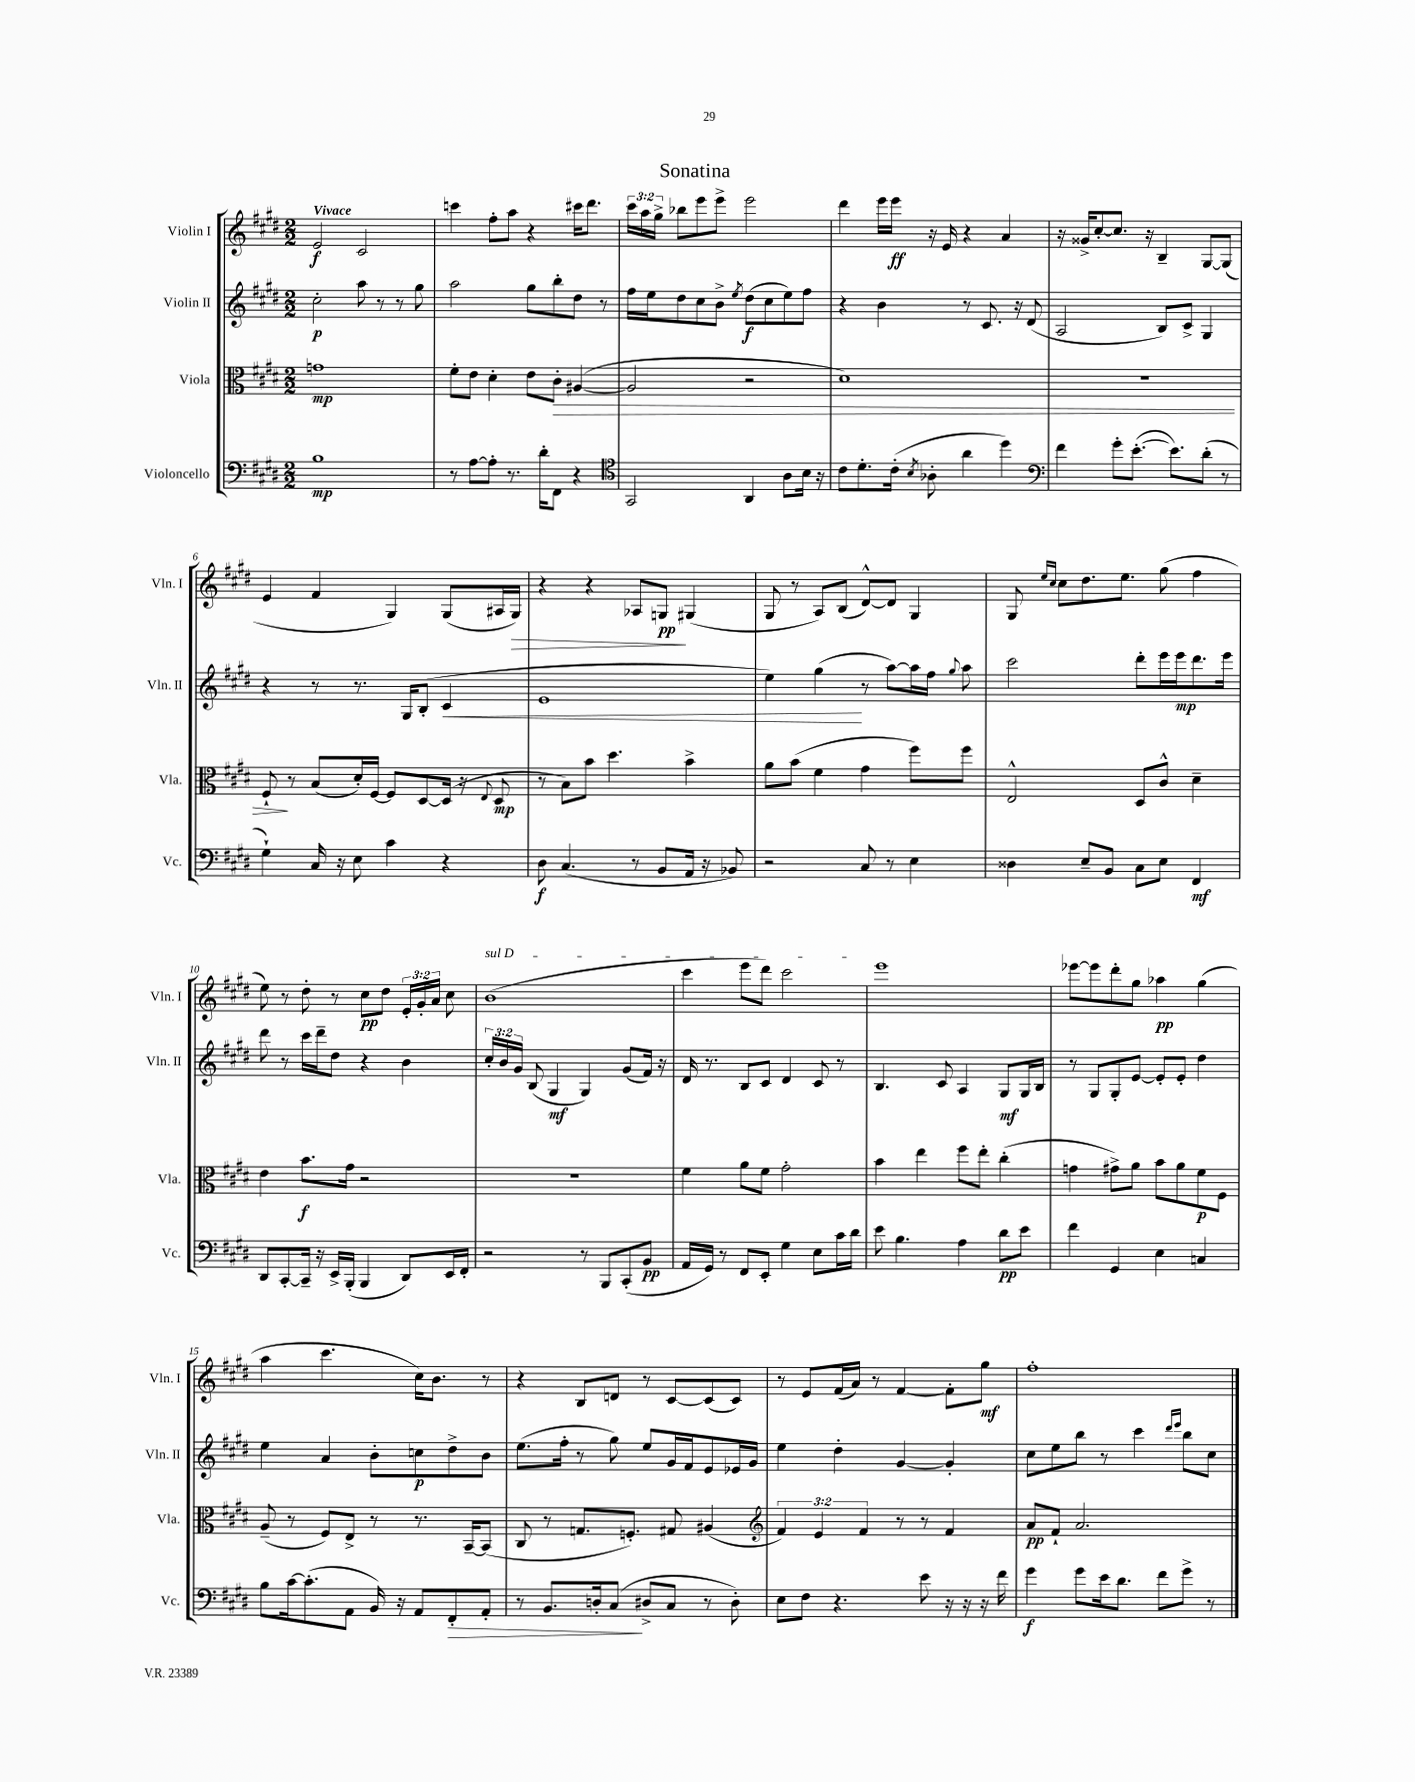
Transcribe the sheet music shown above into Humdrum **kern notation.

**kern	**dynam	**kern	**dynam	**kern	**dynam	**kern	**dynam
*part4	*part4	*part3	*part3	*part2	*part2	*part1	*part1
*staff4	*staff4	*staff3	*staff3	*staff2	*staff2	*staff1	*staff1
*I"Violoncello	*	*I"Viola	*	*I"Violin II	*	*I"Violin I	*
*I'Vc.	*	*I'Vla.	*	*I'Vln. II	*	*I'Vln. I	*
*clefF4	*	*clefC3	*	*clefG2	*	*clefG2	*
*k[f#c#g#d#]	*	*k[f#c#g#d#]	*	*k[f#c#g#d#]	*	*k[f#c#g#d#]	*
*M2/2	*	*M2/2	*	*M2/2	*	*M2/2	*
=1	=1	=1	=1	=1	=1	=1	=1
!	!	!	!	!	!	!LO:TX:a:B:t=Vivace	!
1B	mp	1gn	mp	2cc#'\	p	2e/	f
.	.	.	.	8aa\	.	2c#/	.
.	.	.	.	8r	.	.	.
.	.	.	.	8r	.	.	.
.	.	.	.	8gg#\	.	.	.
=2	=2	=2	=2	=2	=2	=2	=2
8r	.	8f#'\L	.	2aa\	.	4cccn\	.
[8A\L	.	8e\J	.	.	.	.	.
8A'\J]	.	4d#'\	.	.	.	8ff#'\L	.
8.r	.	.	.	.	.	8aa\J	.
.	.	8e\L	.	8gg#\L	.	4r	.
16d#'\KL	.	.	.	.	.	.	.
!	!	!	!LO:HP:b	!	!	!	!
8FF#\J	.	8c#'\J	>	8bb'\	.	.	.
4r	.	([4A#X/	.	8dd#\J	.	16ccc#X\KL	.
.	.	.	.	.	.	8.ddd#\J	.
.	.	.	.	8r	.	.	.
=3	=3	=3	=3	=3	=3	=3	=3
*clefC4	*	*	*	*	*	*	*
2GG#/	.	2A#/]	.	16ff#\LL	.	24ccc#\LL	.
.	.	.	.	.	.	24aa\	.
.	.	.	.	16ee\J	.	.	.
.	.	.	.	.	.	24gg#^\JJ	.
.	.	.	.	8dd#\	.	8bb-X\L	.
.	.	.	.	8cc#\	.	8eee\	.
.	.	.	.	8b^\J	.	8eee^\J	.
.	.	.	.	8qee/	.	.	.
4AA/	.	2r	.	(8dd#\L	f	2eee\	.
.	.	.	.	8cc#\	.	.	.
8A\L	.	.	.	8ee\)	.	.	.
16B\Jk	.	.	.	8ff#\J	.	.	.
16r	.	.	.	.	.	.	.
=4	=4	=4	=4	=4	=4	=4	=4
8c#\L	.	1d#)	.	4r	.	4ddd#\	.
8.d#'\	.	.	.	.	.	.	.
.	.	.	.	4b\	.	16eee\LL	.
(16c#'\Jk	.	.	.	.	.	16eee\JJ	ff
8qB/	.	.	.	.	.	.	.
8A-X'\	.	.	.	.	.	16r	.
.	.	.	.	.	.	16e/	.
4a\	.	.	.	8r	.	4r	.
.	.	.	.	8.c#/	.	.	.
4dd#\)	.	.	.	.	.	4a/	.
.	.	.	.	16r	.	.	.
.	.	.	.	(8d#/	.	.	.
=5	=5	=5	=5	=5	=5	=5	=5
*clefF4	*	*	*	*	*	*	*
4f#\	.	1r	.	2A/	.	16r	.
.	.	.	.	.	.	16g##X^/KL	.
.	.	.	.	.	.	[8cc#'/	.
8g#'\L	.	.	.	.	.	8.cc#/J]	.
([8.e'\J	.	.	.	.	.	.	.
.	.	.	.	.	.	16r	.
.	.	.	.	8B/L)	.	4B~/	.
8.e\L])	.	.	.	.	.	.	.
.	.	.	.	8c#^/J	.	.	.
(8d#'\J	.	.	.	4G#/	.	[8G#/L	.
8r	.	.	.	.	.	(8G#/J]	.
!!LO:LB:g=z
=6	=6	=6	=6	=6	=6	=6	=6
4G#`\)	.	8F#`/	.	4r	.	4e/	.
.	.	8r	]	.	.	.	.
16C#/	.	(8B/L	.	8r	.	4f#/	.
16r	.	.	.	.	.	.	.
8E\	.	16d#'/L)	.	8.r	.	.	.
.	.	[16F#/JJ	.	.	.	.	.
4c#\	.	8F#/L]	.	.	.	4G#/)	.
.	.	.	.	16G#/KL	.	.	.
.	.	[8D#/	.	(8B'/J	.	.	.
!	!	!	!	!	!LO:HP:b	!	!
4r	.	(16D#/Jk]	.	4c#/	<	(8G#/L	.
.	.	16r	.	.	.	.	.
.	.	8qqE/	.	.	.	.	.
.	.	8D#/	mp	.	.	16A#X/L	.
!	!	!	!	!	!	!	!LO:HP:b
.	.	.	.	.	.	16G#/JJ)	>
=7	=7	=7	=7	=7	=7	=7	=7
8D#\	f	8r	.	1e	.	4r	.
(4.C#/	.	8B\L)	.	.	.	.	.
.	.	8b\J	.	.	.	4r	.
.	.	4.dd#\	.	.	.	.	.
8r	.	.	.	.	.	8A-X/L	.
8BB/L	.	.	.	.	.	8Gn/J	pp
16AA/Jk	.	4b^\	.	.	.	(4G#X/	]
16r	.	.	.	.	.	.	.
8BB-X/)	.	.	.	.	.	.	.
=8	=8	=8	=8	=8	=8	=8	=8
2r	.	8a\L	.	4ee\)	.	8G#/	.
.	.	(8b\J	.	.	.	8r	.
.	.	4f#\	.	(4gg#\	.	8A/L)	.
.	.	.	.	.	.	(8B/J	.
8C#/	.	4g#\	.	8r	[	[8d#^^/L)	.
8r	.	.	.	[8aa\L)	.	8d#/J]	.
4E\	.	8ff#\L)	.	16aa\L]	.	4G#/	.
.	.	.	.	16ff#\JJ	.	.	.
.	.	.	.	8qqgg#/	.	.	.
.	.	8ff#\J	.	8aa\	.	.	.
=9	=9	=9	=9	=9	=9	=9	=9
4D##X\	.	2E^^/	.	2ccc#\	.	8G#/	.
.	.	.	.	.	.	16qqee/LL	.
.	.	.	.	.	.	16qqcc#/JJ	.
.	.	.	.	.	.	8cc#\L	.
8E~/L	.	.	.	.	.	8.dd#\	.
8BB/J	.	.	.	.	.	.	.
.	.	.	.	.	.	8.ee\J	.
8C#\L	.	8D#/L	.	8ddd#'\L	.	.	.
8E\J	.	8c#^^/J	.	16eee\L	.	(8gg#\	.
.	.	.	.	16eee\J	mp	.	.
4FF#/	mf	4d#~\	.	8.ddd#\	.	4ff#\	.
.	.	.	.	16eee\Jk	.	.	.
!!LO:LB:g=z
=10	=10	=10	=10	=10	=10	=10	=10
8DD#/L	.	4e\	.	8ddd#\	.	8ee\)	.
[8CC#'/	.	.	.	8r	.	8r	.
16CC#~/Jk]	.	8.b\L	f	16ccc#\LL	.	8dd#'\	.
16r	.	.	.	16ddd#~\J	.	.	.
16EE^/LL	.	.	.	8dd#\J	.	8r	.
(16BBB'/JJ	.	16g#\Jk	.	.	.	.	.
4BBB/	.	2r	.	4r	.	8cc#\L	pp
.	.	.	.	.	.	8dd#\J	.
8DD#/L)	.	.	.	4b\	.	24e'/LL	.
.	.	.	.	.	.	24g#'/	.
.	.	.	.	.	.	24a/JJ	.
16EE/L	.	.	.	.	.	8cc#\	.
16FF#'/JJ	.	.	.	.	.	.	.
=11	=11	=11	=11	=11	=11	=11	=11
!	!	!	!	!	!	!LO:TX:a:i:t=sul D	!
2r	.	1r	.	24cc#'/LL	.	(1b	.
.	.	.	.	24b/	.	.	.
.	.	.	.	24g#/JJ	.	.	.
.	.	.	.	(8B/	.	.	.
.	.	.	.	4G#/	mf	.	.
8r	.	.	.	4G#/)	.	.	.
8BBB/L	.	.	.	.	.	.	.
(8CC#'/	.	.	.	(8g#/L	.	.	.
8BB/J	pp	.	.	16f#/Jk)	.	.	.
.	.	.	.	16r	.	.	.
=12	=12	=12	=12	=12	=12	=12	=12
16AA/LL	.	4f#\	.	16d#/	.	4ccc#\	.
16GG#/JJ)	.	.	.	8.r	.	.	.
8r	.	.	.	.	.	.	.
8FF#/L	.	8a\L	.	8B/L	.	8eee\L	.
8EE'/J	.	8f#\J	.	8c#/J	.	8ddd#\J)	.
4G#\	.	2g#'\	.	4d#/	.	2ccc#\	.
8E\L	.	.	.	8c#/	.	.	.
16c#\L	.	.	.	8r	.	.	.
16d#\JJ	.	.	.	.	.	.	.
=13	=13	=13	=13	=13	=13	=13	=13
8e\	.	4b\	.	4.B/	.	1eee	.
4.B\	.	.	.	.	.	.	.
.	.	4ee\	.	.	.	.	.
.	.	.	.	8c#/	.	.	.
4A\	.	8ff#\L	.	4A/	.	.	.
.	.	8ee'\J	.	.	.	.	.
8d#\L	pp	(4cc#'\	.	8G#/L	mf	.	.
8e\J	.	.	.	16G#/L	.	.	.
.	.	.	.	16B/JJ	.	.	.
=14	=14	=14	=14	=14	=14	=14	=14
4f#\	.	4gn\	.	8r	.	[8eee-X\L	.
.	.	.	.	8G#/L	.	8eee-\]	.
4GG#/	.	8g#X^\L)	.	8G#'/	.	8ddd#'\	.
.	.	8a\J	.	[8e/J	.	8gg#\J	.
4E\	.	8b\L	.	8e'/L]	.	4aa-X\	pp
.	.	8a\	.	8e'/J	.	.	.
4Cn/	.	8f#\	p	4dd#\	.	(4gg#\	.
.	.	8F#\J	.	.	.	.	.
!!LO:LB:g=z
=15	=15	=15	=15	=15	=15	=15	=15
8B\L	.	(8A~/	.	4ee\	.	4aa\	.
[16c#\k	.	8r	.	.	.	.	.
(8.c#'\]	.	.	.	.	.	.	.
.	.	8F#/L)	.	4a/	.	4.ccc#\	.
8AA\J	.	8E^/J	.	.	.	.	.
16BB/)	.	8r	.	8b'\L	.	.	.
16r	.	.	.	.	.	.	.
8AA/L	.	8.r	.	8ccn\	p	16cc#\KL)	.
.	.	.	.	.	.	8.b\J	.
!	!LO:HP:b	!	!	!	!	!	!
8FF#'/	>	.	.	8dd#^\	.	.	.
.	.	[16BB~/KL	.	.	.	.	.
8AA'/J	.	(8BB/J]	.	8b\J	.	8r	.
=16	=16	=16	=16	=16	=16	=16	=16
8r	.	8C#/	.	(8.ee\L	.	4r	.
8.BB/L	.	8r	.	.	.	.	.
.	.	.	.	16ff#'\Jk	.	.	.
.	.	8.Gn/L	.	8r	.	8B/L	.
16Dn'/k	.	.	.	.	.	.	.
(8C#/J	.	.	.	8gg#\)	.	8dn/J	.
.	.	8.Fn'/J)	.	.	.	.	.
8D#X^/L	]	.	.	8ee/L	.	8r	.
8C#/J	.	8G#X/	.	16g#/L	.	[8c#/L	.
.	.	.	.	16f#/J	.	.	.
8r	.	(4A#X/	.	8e/	.	(8c#/]	.
8D#'\)	.	.	.	16e-X/L	.	8c#/J)	.
.	.	.	.	16g#/JJ	.	.	.
=17	=17	=17	=17	=17	=17	=17	=17
*	*	*clefG2	*	*	*	*	*
8E\L	.	6f#/)	.	4ee\	.	8r	.
8F#\J	.	.	.	.	.	8e/L	.
.	.	6e/	.	.	.	.	.
4.r	.	.	.	4dd#'\	.	(16f#/L	.
.	.	.	.	.	.	16a/JJ)	.
.	.	6f#/	.	.	.	.	.
.	.	.	.	.	.	8r	.
.	.	8r	.	[4g#/	.	[4f#/	.
8e\	.	8r	.	.	.	.	.
16r	.	4f#/	.	4g#'/]	.	8f#'\L]	.
16r	.	.	.	.	.	.	.
16r	.	.	.	.	.	8gg#\J	mf
16f#\	.	.	.	.	.	.	.
=18	=18	=18	=18	=18	=18	=18	=18
4g#\	f	8a/L	pp	8cc#\L	.	1ff#'	.
.	.	8f#`/J	.	8ee\	.	.	.
8g#\L	.	2.a/	.	8bb\J	.	.	.
16e\k	.	.	.	8r	.	.	.
8.d#\J	.	.	.	.	.	.	.
.	.	.	.	4ccc#\	.	.	.
8f#\L	.	.	.	.	.	.	.
.	.	.	.	16qqddd#/LL	.	.	.
.	.	.	.	16qqeee/JJ	.	.	.
8g#^\J	.	.	.	8bb\L	.	.	.
8r	.	.	.	8cc#\J	.	.	.
==	==	==	==	==	==	==	==
*-	*-	*-	*-	*-	*-	*-	*-
